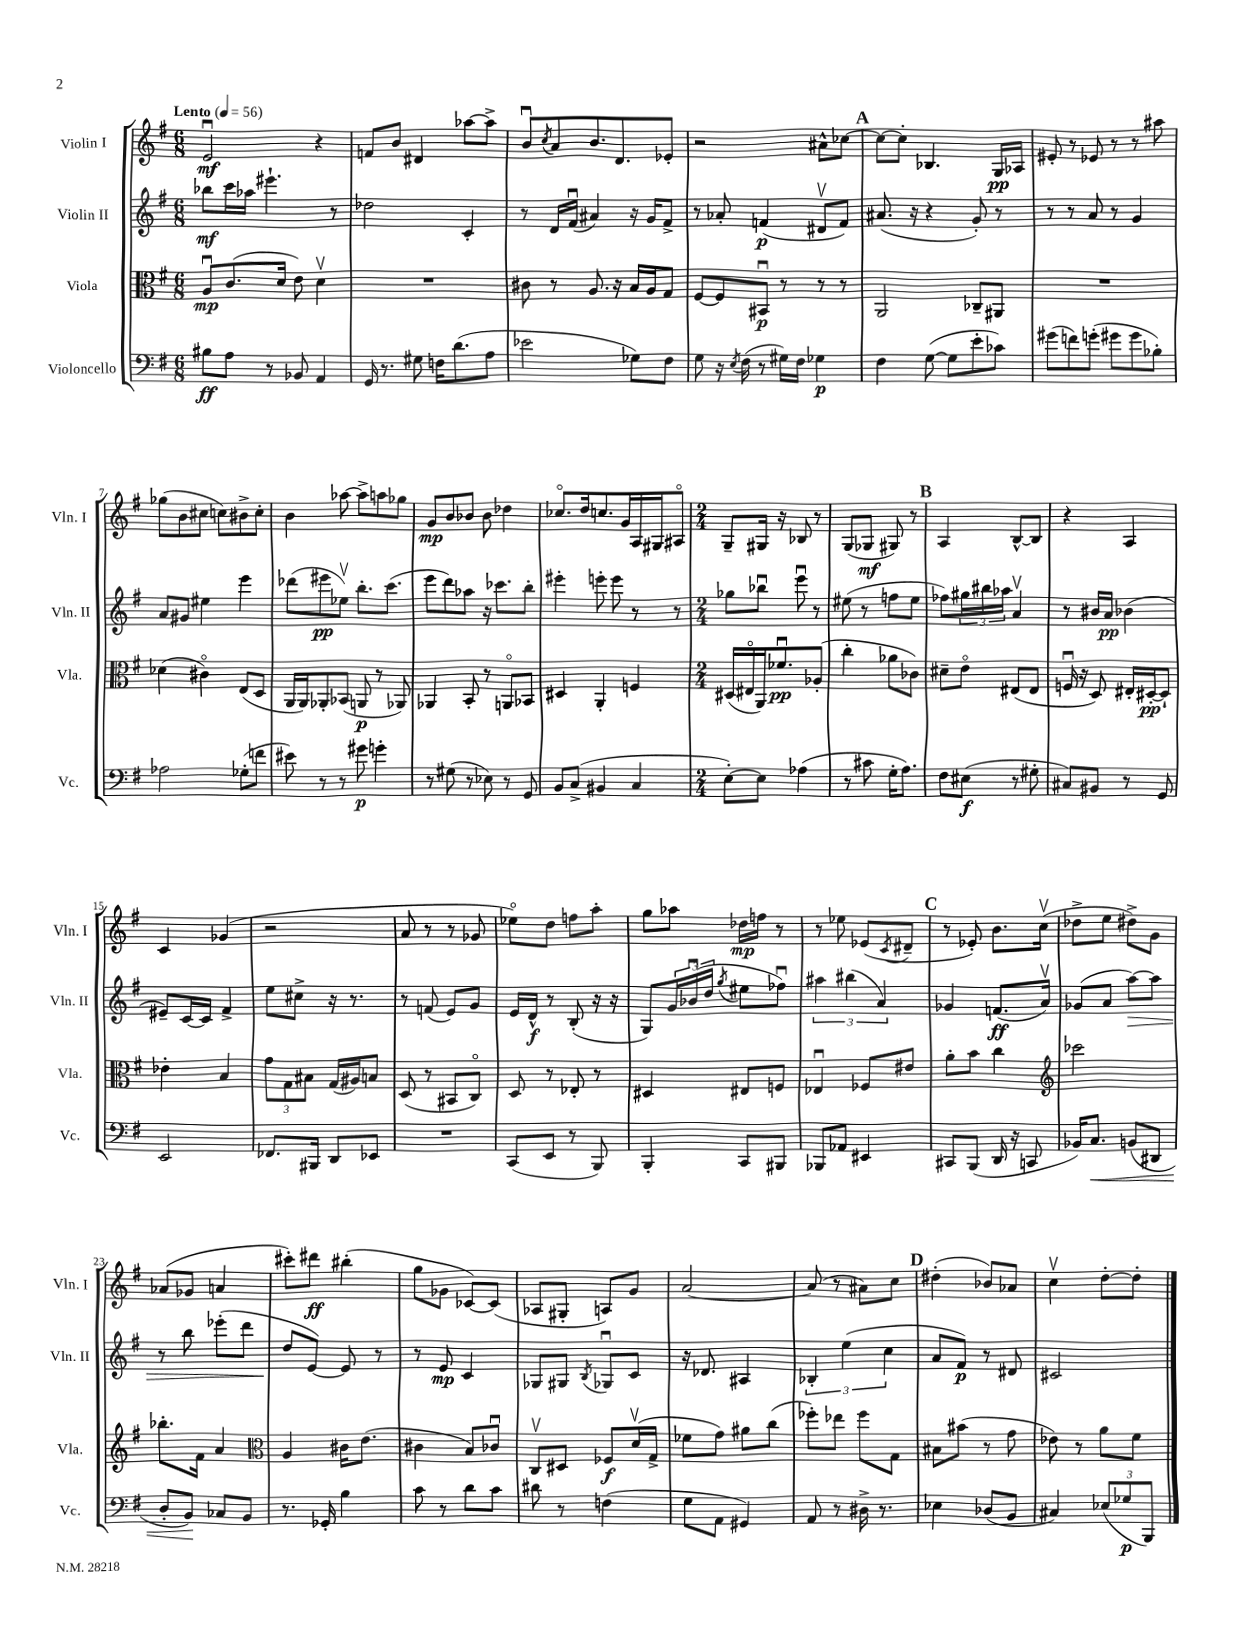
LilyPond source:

<<
\new StaffGroup <<
\new Staff = "s0" \with { instrumentName = "Violin I" shortInstrumentName = "Vln. I" } {
    \clef treble \key g \major \numericTimeSignature \time 6/8 \tempo "Lento" 4 = 56
    e'2\downbow\mf r4 |
    f'8 b'8 dis'4 aes''8~ aes''8-> |
    b'8\downbow \acciaccatura { c''8 } a'8 b'8. d'8. ees'8-. |
    r2 ais'8-^ ces''8~ |
    \mark \markup { \bold "A" } ces''8~ ces''8-. bes4. g16\pp aes16 |
    eis'8-. r8 ees'8 r8 r8 ais''8 |
    ges''8( b'8 cis''8 c''8) bis'8-> c''8-. |
    b'4 aes''8~ aes''8-> a''8 ges''8 |
    g'8\mp b'8 bes'8 bes'8 des''4 |
    ces''8.\flageolet d''16 c''8. g'16 a16 gis16 ais8\flageolet |
    \numericTimeSignature \time 2/4 g8-- gis16 r16 bes8 r8 |
    g8( ges8\mf gis8) r8 |
    \mark \markup { \bold "B" } a4 b8~-^ b8 |
    r4 a4 |
    c'4 ges'4( |
    r2 |
    a'8 r8 r8 ges'8 |
    ees''8\flageolet) d''8 f''8 a''8-. |
    g''8 aes''8 des''16\mp f''16 r8 |
    r8 ees''8 ees'8( \acciaccatura { c'8 } dis'8-- |
    \mark \markup { \bold "C" } r8 ees'8-.) b'8. c''16\upbow( |
    des''8-> e''8 dis''8->) g'8 |
    aes'8( ges'8 a'4 |
    cis'''8-.) dis'''8\ff bis''4-.( |
    g''8 ges'8 ces'8~) ces'8( |
    aes8 gis8-. a8) g'8 |
    a'2~ |
    a'8( r8 ais'8) c''8 |
    \mark \markup { \bold "D" } dis''4-.( bes'8) aes'8 |
    c''4\upbow d''8~-. d''8-. \bar "|." |
}
\new Staff = "s1" \with { instrumentName = "Violin II" shortInstrumentName = "Vln. II" } {
    \clef treble \key g \major \numericTimeSignature \time 6/8
    bes''8\mf c'''16 aes''16 eis'''4.-! r8 |
    des''2 c'4-. |
    r8 d'16 fis'16\downbow( ais'4) r16 g'16 fis'8-> |
    r8 aes'8-. f'4\p( dis'8\upbow f'8) |
    \mark \markup { \bold "A" } ais'8.( r16 r4 g'8-.) r8 |
    r8 r8 a'8 r8 g'4 |
    a'8 gis'8 eis''4 e'''4 |
    des'''8( eis'''8\pp ees''8\upbow) b''8.-. c'''8.( |
    e'''8 d'''8) aes''8 r16 ces'''8. b''8-. |
    eis'''4-. e'''8-. e'''8 r8 r8 |
    \numericTimeSignature \time 2/4 ges''8 bes''8\downbow e'''8\downbow r8 |
    eis''8( r8 f''8 eis''8 |
    \mark \markup { \bold "B" } fes''8) \tuplet 3/2 { gis''16 bis''16 aes''16 } a'4\upbow |
    r8 bis'16 a'16\pp bes'4( |
    eis'8--) c'16~ c'16 fis'4-> |
    e''8 cis''8-> r16 r8. |
    r8 f'8( e'8) g'8 |
    e'16 d'16-^\f r8 b8-.( r16 r16 |
    g8) \tuplet 3/2 { g'16 bes'16\downbow( d''16 } \acciaccatura { g''8 } eis''8 fes''8\downbow) |
    \tuplet 3/2 { ais''4 bis''4( a'4) } |
    \mark \markup { \bold "C" } ges'4 f'8.\ff( a'16\upbow) |
    ges'8( a'8 a''8~\>) a''8 |
    r8 b''8 ees'''8-.( d'''8 |
    d''8\! e'8~) e'8 r8 |
    r8 e'8\mp c'4 |
    ges8 gis8 \acciaccatura { b8 } ges8\downbow c'8 |
    r16 des'8. ais4 |
    \tuplet 3/2 { bes4-. e''4( c''4 } |
    \mark \markup { \bold "D" } a'8 fis'8\p) r8 dis'8 |
    cis'2 \bar "|." |
}
\new Staff = "s2" \with { instrumentName = "Viola" shortInstrumentName = "Vla." } {
    \clef alto \key g \major \numericTimeSignature \time 6/8
    a8\downbow\mp c'8.( d'16 e'8) d'4\upbow |
    R2. |
    cis'8 r8 a8. r16 b16 a16 g8 |
    fis8~ fis8 bis,8\downbow\p r8 r8 r8 |
    \mark \markup { \bold "A" } a,2 ces8-- ais,8 |
    R2. |
    des'4( cis'4\flageolet) e8( d8 |
    a,16 a,16) aes,8-. bes,8( a,8\p r8 aes,8) |
    aes,4 b,8-. r8 a,8\flageolet bes,8 |
    dis4 a,4-. f4 |
    \numericTimeSignature \time 2/4 dis16( eis16\flageolet a,16) fes'8.\downbow\pp aes8-.( |
    c''4-. aes'8 ces'8) |
    \mark \markup { \bold "B" } dis'8-- e'8\flageolet eis8( eis8 |
    f16\downbow r16 d8) eis16-. dis16~-.\pp dis8-! |
    ees'4-. b4 |
    \tuplet 3/2 { g'8 g8 bis8 } g16( ais16) b8 |
    d8( r8 bis,8 c8\flageolet) |
    d8 r8 ees8-. r8 |
    dis4 eis8 f8 |
    ees4\downbow fes8 eis'8 |
    \mark \markup { \bold "C" } a'8-. b'8 c''4 |
    \clef treble ces'''2 |
    bes''8.-. fis'16 a'4 |
    \clef alto a4 cis'16 e'8.( |
    cis'4 b8) ces'8\downbow |
    c8\upbow dis8 fes8\f d'16\upbow( g16-> |
    fes'8 g'8) ais'8 c''8( |
    fes''8-.) ees''8 fes''8 g8 |
    \mark \markup { \bold "D" } bis8 bis'8( r8 g'8 |
    ees'8) r8 a'8 fis'8 \bar "|." |
}
\new Staff = "s3" \with { instrumentName = "Violoncello" shortInstrumentName = "Vc." } {
    \clef bass \key g \major \numericTimeSignature \time 6/8
    bis8\ff a8 r8 bes,8 a,4 |
    g,16 r8. gis8 f16 d'8.( a8 |
    ees'2 ges8) fis8 |
    g8 r16 \acciaccatura { e8 } fis16( r8 gis16) fis16 ges4\p |
    \mark \markup { \bold "A" } fis4 g8~( g8 e'8-. ces'8) |
    gis'8( f'8) g'8-.( gis'8 gis'8 bes8-.) |
    aes2 ges8-.( f'8 |
    eis'8) r8 r8 gis'8\p g'4-. |
    r8 gis8( r8 ees8) r8 g,8 |
    b,8 c8->( bis,4 c4 |
    \numericTimeSignature \time 2/4 e8~-.) e8 aes4( |
    r8 cis'8 g16-. a8.) |
    \mark \markup { \bold "B" } fis8 eis8\f( r8 gis8-. |
    cis8) bis,8 r8 g,8 |
    e,2 |
    fes,8. bis,,16 d,8 ees,8 |
    R2 |
    c,8( e,8 r8 b,,8) |
    b,,4-. c,8 bis,,8 |
    bes,,8 aes,8 eis,4 |
    \mark \markup { \bold "C" } cis,8 b,,8( d,16 r16 c,8 |
    bes,16) c8.\< b,8( dis,8 |
    d8-. b,8\!) ces8 b,8 |
    r8. ges,16-. b4 |
    c'8 r8 d'8 c'8 |
    dis'8 r8 f4( |
    g8 a,8 gis,4) |
    a,8 r8 dis16-> r8. |
    \mark \markup { \bold "D" } ees4 des8( b,8 |
    cis4) \tuplet 3/2 { ees8( ges8\p b,,8) } \bar "|." |
}
>>
>>
